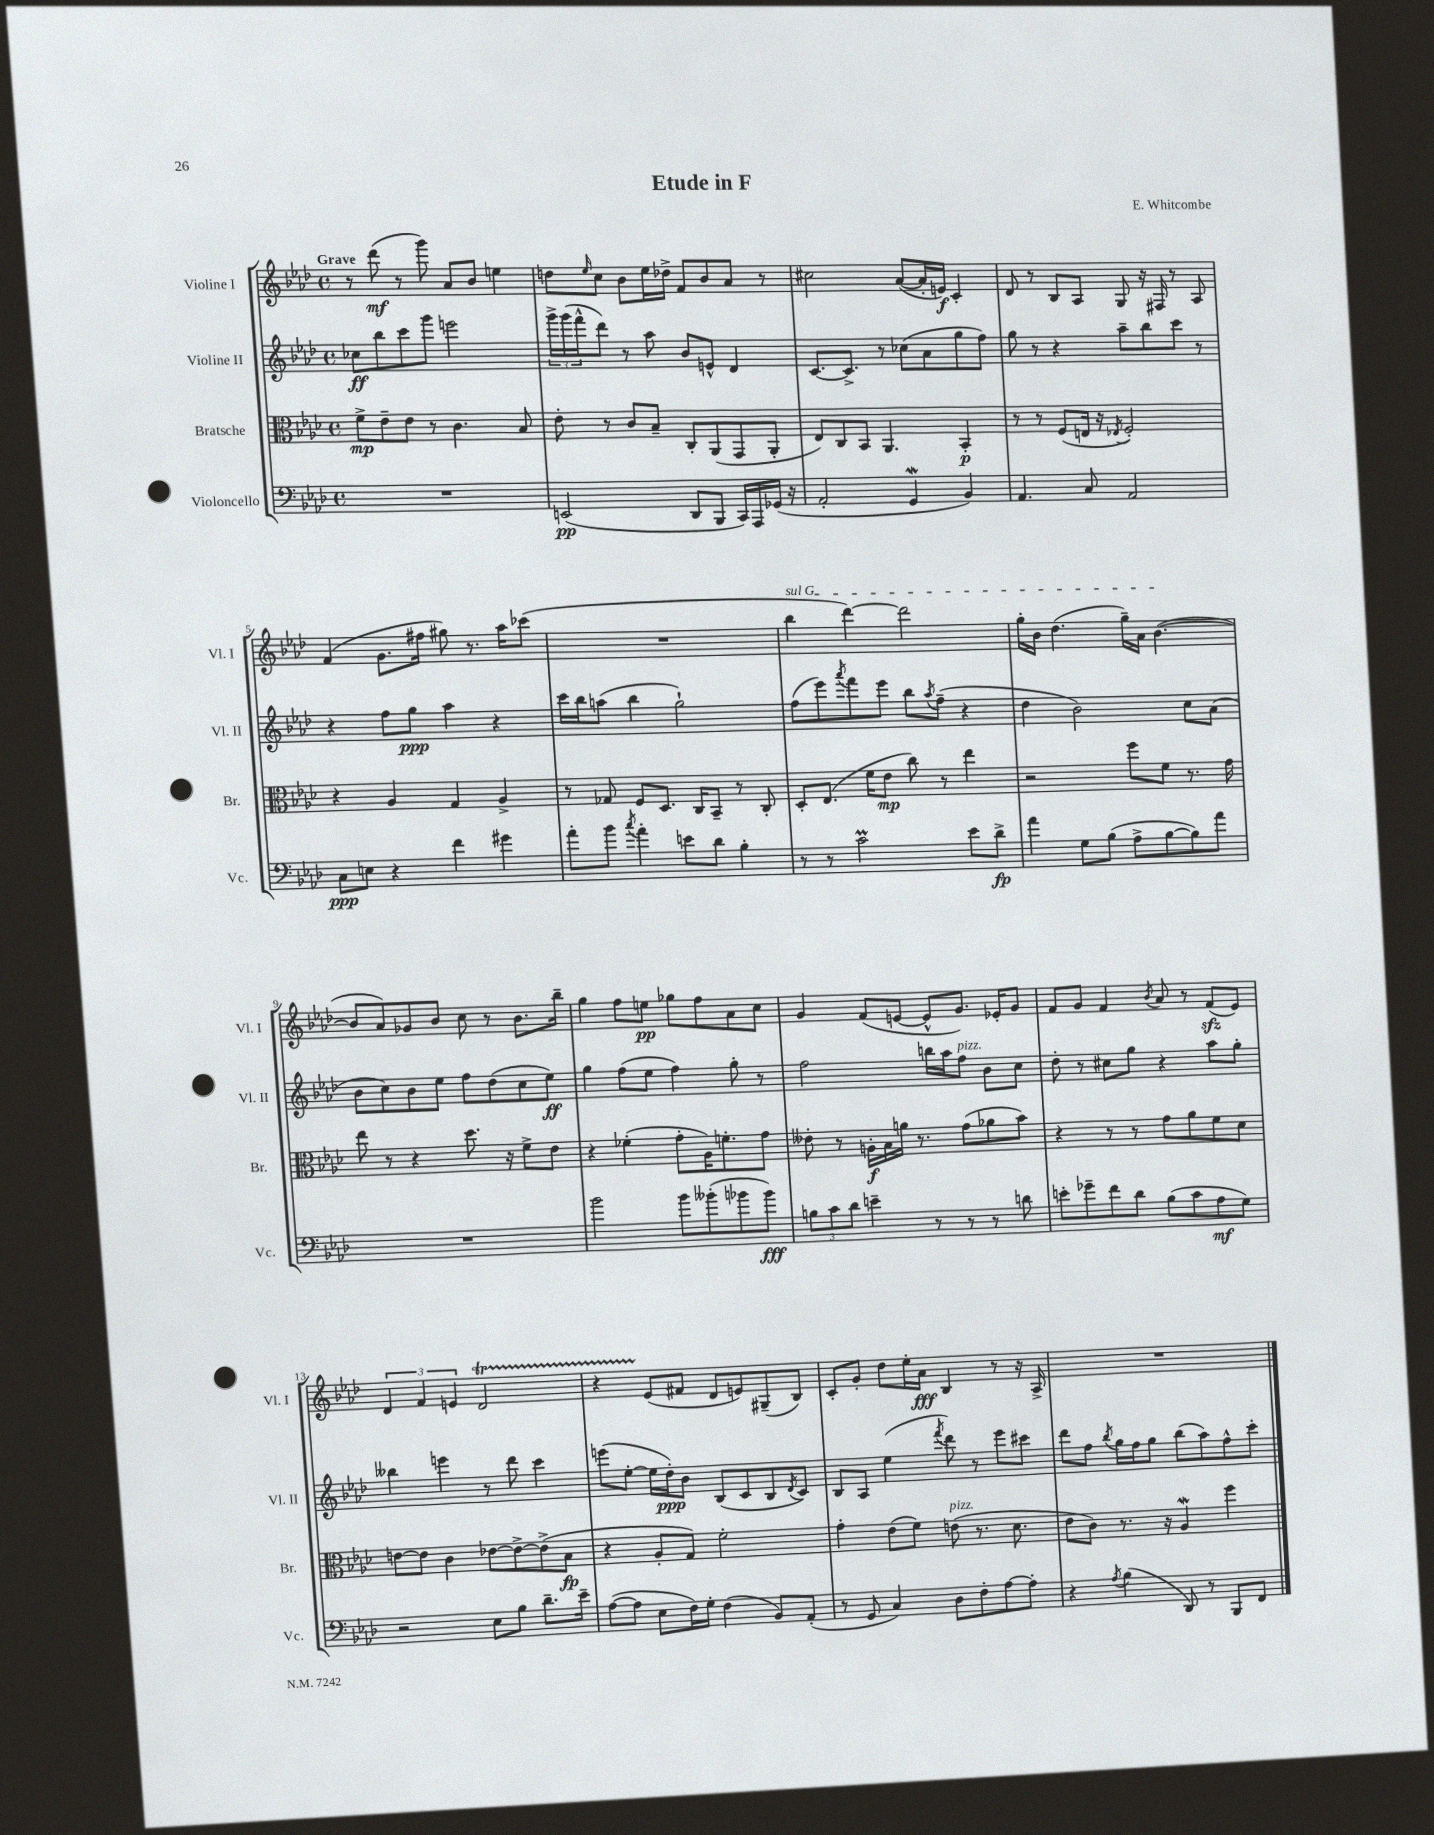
\header { title = "Etude in F" composer = "E. Whitcombe" }
<<
\new StaffGroup <<
\new Staff = "s0" \with { instrumentName = "Violine I" shortInstrumentName = "Vl. I" } {
    \clef treble \key aes \major \defaultTimeSignature \time 4/4 \tempo "Grave"
    r8 des'''8\mf( r8 g'''8) aes'8 bes'8 e''4 |
    d''8 \grace { ees''16 } c''8 bes'8 ees''16 des''16-> f'8 bes'8 aes'8 r8 |
    cis''2 aes'8~( aes'16-. e'16\f) c'4-. |
    des'8 r8 bes8 aes8 g8 r16 fis16 r8 aes8 |
    f'4( g'8. fis''16 gis''8) r8. aes''16 ces'''8( |
    R1 |
    \once \override TextSpanner.bound-details.left.text = \markup { \italic "sul G" } bes''4\startTextSpan des'''4~) des'''2 |
    g''16-. bes'16 des''4.( g''16--) aes'16 bes'4.~\stopTextSpan( |
    bes'8 aes'8) ges'8 bes'8 c''8 r8 bes'8. bes''16-- |
    g''4 f''8 e''8\pp ges''8 f''8 aes'8 c''8 |
    g'4 f'8( e'8~ e'8-^ g'8.) ees'16-. g'8 |
    f'8 g'8 f'4 \acciaccatura { bes'8 } aes'8 r8 f'8\sfz( ees'8) |
    \tuplet 3/2 { des'4 f'4 e'4 } des'2\startTrillSpan |
    r4 ees'8\stopTrillSpan( fis'8 des'8 e'8) gis8--( bes8) |
    c'8-. g'8-. des''8 ees''16-. aes'16\fff bes4 r8 r16 aes16-> |
    R1 \bar "|." |
}
\new Staff = "s1" \with { instrumentName = "Violine II" shortInstrumentName = "Vl. II" } {
    \clef treble \key aes \major \defaultTimeSignature \time 4/4
    ces''8\ff bes''8 c'''8 g'''8 e'''2 |
    \tuplet 3/2 { g'''16-> g'''16( f'''16-^ } des'''8) r8 aes''8 bes'8 e'8-^ des'4 |
    c'8.~ c'8.-> r8 ces''8( aes'8 g''8 f''8) |
    g''8 r8 r4 aes''8-- bes''8 c'''8 r8 |
    r4 f''8 g''8\ppp aes''4 r4 |
    c'''16 bes''16 a''8( bes''4 g''2-!) |
    f''8( ees'''8) \acciaccatura { aes'''8 } f'''8 ees'''8 bes''8 \acciaccatura { aes''8 } f''8--( r4 |
    des''4 bes'2) c''8 aes'8( |
    bes'8 c''8) bes'8 ees''8 f''8 des''8( c''8 ees''8\ff) |
    g''4 f''8( ees''8 f''4) g''8-. r8 |
    f''2 b''16 aes''16 f''8^\markup { \italic "pizz." } bes'8 c''8 |
    des''8-. r8 cis''8 g''8 r4 aes''8 g''8-. |
    beses''4 e'''4 r8 des'''8 c'''4 |
    e'''8( ees''8~-. ees''16 des''16-.\ppp) bes'8 bes8( c'8 bes8 \acciaccatura { des'8 } c'8) |
    bes8 aes8 ees''4( \acciaccatura { f'''8 } des'''8) r8 ees'''8 cis'''8 |
    des'''8 f''8 \acciaccatura { bes''8 } g''16 f''16 g''8 bes''8( aes''8) f''8-^ c'''8-. \bar "|." |
}
\new Staff = "s2" \with { instrumentName = "Bratsche" shortInstrumentName = "Br." } {
    \clef alto \key aes \major \defaultTimeSignature \time 4/4
    f'8->\mp ees'8-- ees'8 r8 c'4. bes8 |
    ees'8-. r8 c'8 bes8-- c8-. aes,8( g,8 aes,8-. |
    ees8) c8 bes,8 aes,4. bes,4-.\p |
    r8 r8 f8( e16 r16 \acciaccatura { ees8 } f2-.) |
    r4 aes4 g4 aes4-> |
    r8 ges8 f8 des8. c16 bes,8-- r8 c8-. |
    des8-. ees8.( f'16 ees'8\mp c''8) r8 ees''4 |
    r2 f''8 f'8 r8. g'16 |
    ees''8 r8 r4 des''8. r16 f'8-> ees'8 |
    r4 fes'4-.( g'8-. aes16) f'8.-. g'8 |
    eeses'8-. r8 a16-.\f bes16 a'16 r8. g'8( aes'8 bes'8) |
    r4 r8 r8 g'8 aes'8 f'8 des'8 |
    e'8~ e'8 c'4 ees'8~ ees'8~-> ees'8->( bes8\fp |
    r4 aes8-. g8) f'2-. |
    g'4-. ees'8( f'8) e'8^\markup { \italic "pizz." }( r8. des'8. |
    ees'8 c'8) r8. r16 aes4\mordent f''4 \bar "|." |
}
\new Staff = "s3" \with { instrumentName = "Violoncello" shortInstrumentName = "Vc." } {
    \clef bass \key aes \major \defaultTimeSignature \time 4/4
    R1 |
    e,2\pp( des,8 bes,,8 c,16) aes,,16 ges,16( r16 |
    aes,2-. g,4\mordent bes,4) |
    aes,4. c8 aes,2 |
    c8\ppp e8 r4 f'4 gis'4 |
    aes'8-. bes'8 \acciaccatura { c''8 } aes'4-. e'8 des'8 bes4-. |
    r8 r8 c'2\prall ees'8 des'8->\fp |
    aes'4 g8 bes8( aes8-> bes8~ bes8) aes'8 |
    R1 |
    bes'2 bes'8 beses'8-.( bes'8 bes'8\fff) |
    \tuplet 3/2 { b8 c'8 des'8 } e'4-- r8 r8 r8 d'8 |
    e'8-. ges'8-- f'8 des'8 bes8( c'8 aes8\mf g8) |
    r2 ees8 bes8 des'8.-- ees'16-- |
    aes8~( aes8 ees8 f16) g16-. f4( bes,8) aes,8-.( |
    r8 g,8 c4) des8 f8-. aes8~ aes8-. |
    r4 \acciaccatura { aes8 } bes4( des,8) r8 bes,,8 f,8 \bar "|." |
}
>>
>>
